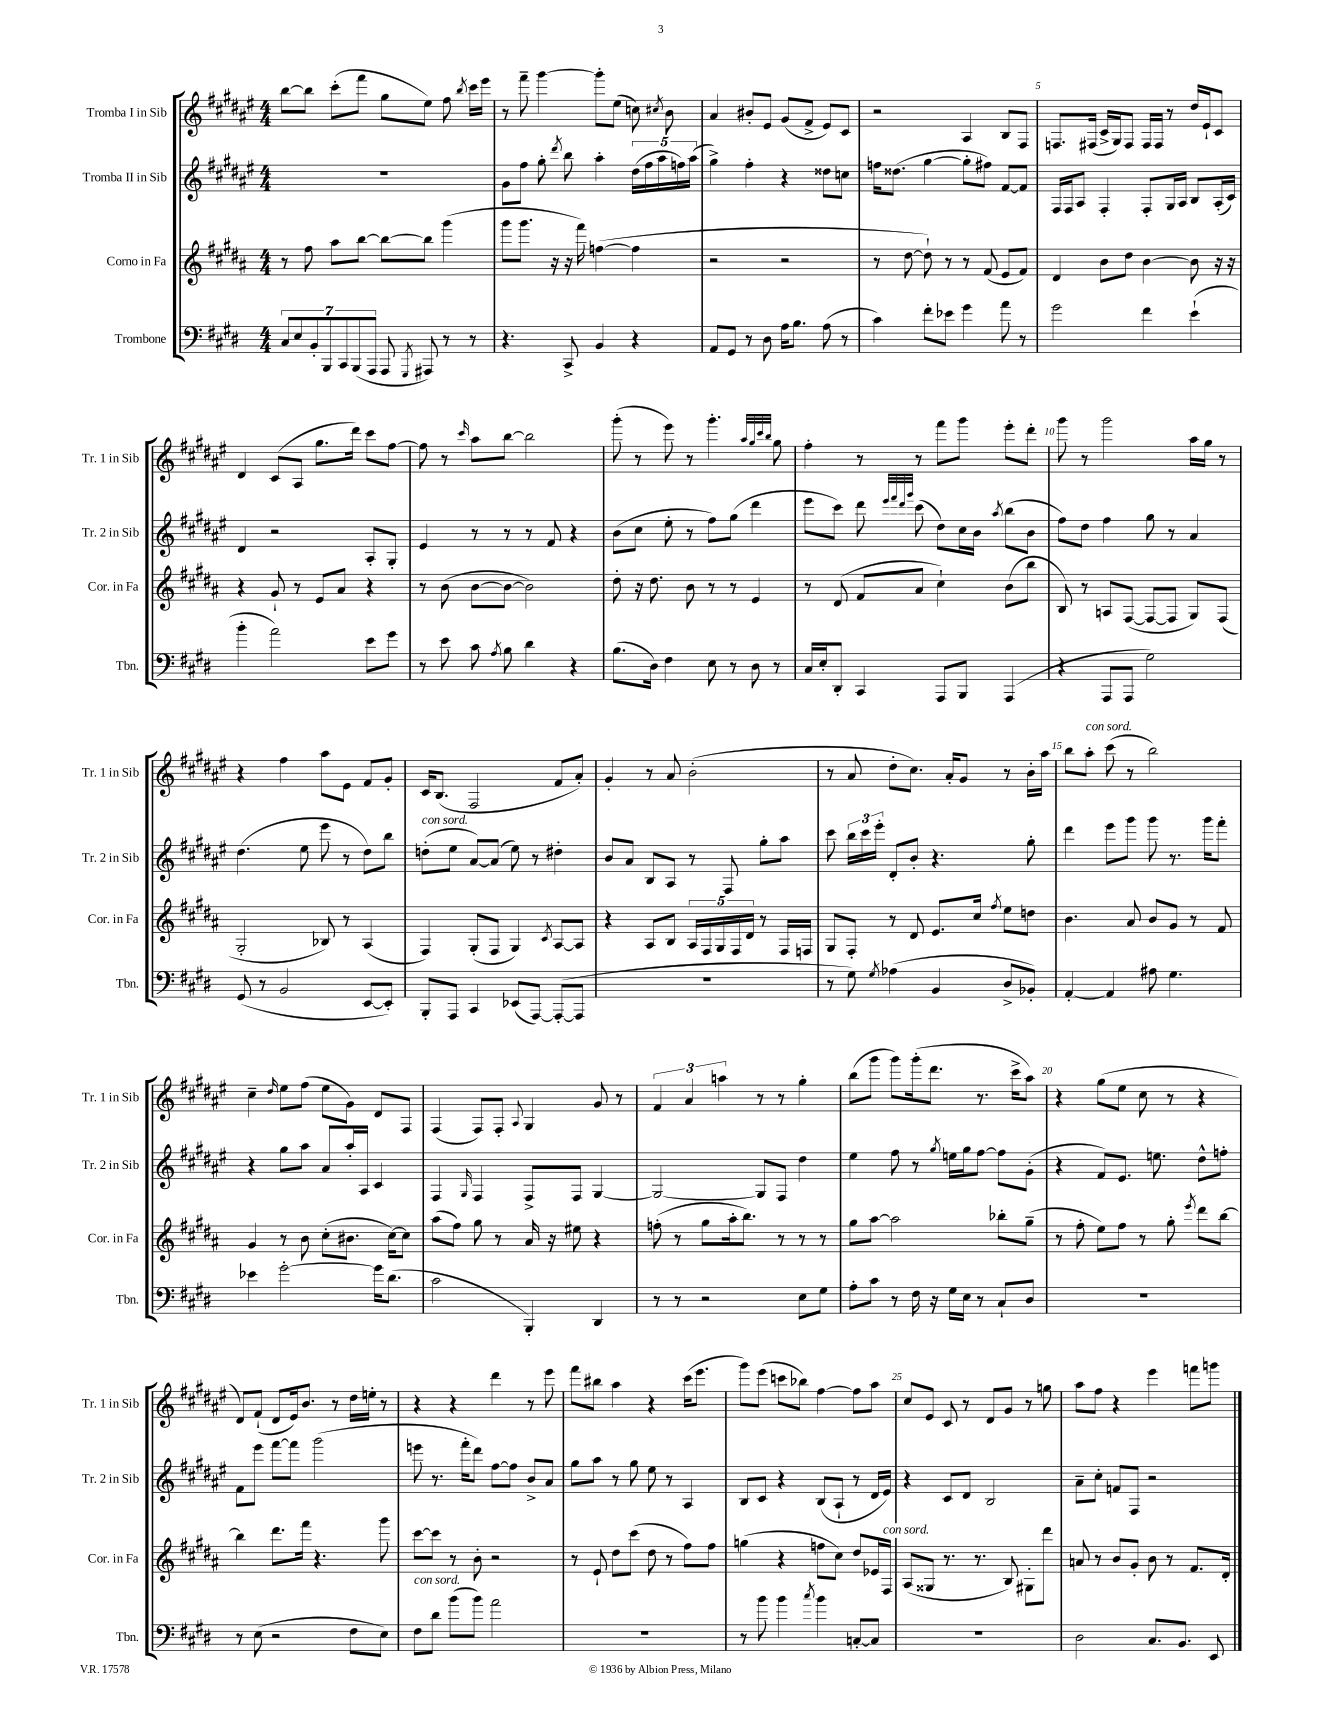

**kern	**kern	**kern	**kern
*staff4	*staff3	*staff2	*staff1
*clefF4	*clefG2	*clefG2	*clefG2
*k[f#c#g#d#]	*k[f#c#g#d#a#]	*k[f#c#g#d#a#e#]	*k[f#c#g#d#a#e#]
*M4/4	*M4/4	*M4/4	*M4/4
14C#	8r	1r	[8bb
14E	.	.	.
.	8ff#	.	8bb]
14BB'	.	.	.
14BBB	.	.	.
.	8aa#	.	(8ccc#'
14CC#	.	.	.
(14BBB	.	.	.
.	[8bb	.	8fff#
14AAA	.	.	.
8AAA	8bb_	.	8gg#
8qGGG#	.	.	.
8AAA#)	8bb]	.	8ee#)
8r	(4ggg#	.	8ff#
.	.	.	8qbb
8r	.	.	16ccc#
.	.	.	16eee#
=	=	=	=
4.r	8ggg#	8g#	8r
.	8.ggg#	8ff#	8fff#~
.	.	8gg#'	[4ggg#
.	16r	.	.
.	.	8qddd#	.
8CC#^	16r	8bb	.
.	16fff#)	.	.
4BB	([4ff	4aa#'	8ggg#']
.	.	.	(8ee#
4r	4ff]	(20dd#	8cc)
.	.	20ff#	.
.	.	20aa#	.
.	.	.	8qcc#
.	.	.	8b
.	.	20ff)	.
.	.	(20aa#	.
=	=	=	=
8AA	2r	4gg#^)	4a#
8GG#	.	.	.
8r	.	4ff#'	8b#'
8D#	.	.	8e#
16A	2r	4r	(8g#
8.B	.	.	.
.	.	.	8f#^
(8A	.	8dd##	8e#)
8r	.	8cc	8c#
=	=	=	=
4c#)	8r	16ff	2r
.	.	(8.dd##	.
.	[8dd#	.	.
8f#'	8dd#`])	[4gg#	.
8e-	8r	.	.
4g#	8r	8gg#']	4A#
.	(8f#	8ff#)	.
8a	8e	[8f#	8B
8r	8f#)	8f#]	8F#
=	=	=	=
2g#	4d#	16F#	8.F
.	.	16F#	.
.	.	8A#	.
.	.	.	(16F#
.	8b	4F#'	16c#^
.	.	.	16G#)
.	8dd#	.	8F#
4f#	[4b	8F#'	16F#
.	.	.	16F#
.	.	16G#	8r
.	.	16A#	.
(4e`	8b]	8B	16dd#
.	.	.	16e#`
.	16r	(16A#'	8c#
.	16r	16c#)	.
=	=	=	=
4b'	4r	4d#	4d#
2a)	8g#`	2r	(8c#
.	8r	.	8A#
.	8e	.	8.gg#
.	8a#	.	.
.	.	.	16ddd#)
8e	4r	8A#'	8ccc#
8g#	.	8G#'	[8ff#
=	=	=	=
8r	8r	4e#	8ff#]
8e	(8b	.	8r
.	.	.	16qqccc#
8c#	[8b	8r	8aa#
8qA	.	.	.
8B	8b_	8r	[8bb
4d#	2b])	8r	2bb]
.	.	8f#	.
4r	.	4r	.
=	=	=	=
(8.B	8dd#'	(8b	(8ggg#'
.	16r	8cc#	8r
16D#)	8.dd#	.	.
4F#	.	8ee#'	8eee#)
.	8b	8r	8r
8E	8r	8ff#)	4.ggg#'
8r	8r	(8gg#	.
8D#	4e	4ddd#	.
.	.	.	32qqaa#
.	.	.	32qqgg#
.	.	.	32qqccc#
.	.	.	32qqbb
8r	.	.	8gg#
=	=	=	=
16C#	8r	8eee#	4ff#'
16E'	.	.	.
8DD#'	(8d#	8ccc#)	.
4CC#	8f#	8ddd#	8r
.	.	32qqeee#	.
.	.	32qqfff#	.
.	.	32qqddd#	.
.	.	32qqggg#	.
.	8a#	(8ccc#	8r
8AAA	4cc#`)	8dd#)	8fff#
8BBB	.	16cc#	8ggg#
.	.	16b	.
.	.	8qaa#	.
(4AAA	(8b	(8bb	8eee#'
.	8bb	8b	8ddd#'
=	=	=	=
4r	8B)	8ff#)	8ggg#
.	8r	8dd#	8r
8AAA	8A	4ff#	2ggg#
8AAA	([8F#	.	.
2G#)	8F#_	8gg#	.
.	8F#]	8r	.
.	8G#)	4a#	16aa#
.	.	.	16gg#
.	(8F#	.	8r
=	=	=	=
(8GG#	2G#'	(4.dd#	4r
8r	.	.	.
2BB	.	.	4ff#
.	.	8ee#	.
.	8B-)	8eee#	8aa#
.	8r	8r	8e#
[8EE	(4A#	8dd#)	8f#
8EE'])	.	8bb	8g#'
=	=	=	=
8BBB'	4F#)	(8dd'	16c#
.	.	.	(8.B
8AAA	.	8ee#	.
4CC#	(8G#'	[8a#)	2F#
.	8F#	(8a#]	.
(8EE-	4G#)	8ee#)	.
[8AAA)	.	8r	.
.	8qc#	.	.
(8AAA'_	[8A#	4dd#'	8f#
8AAA]	8A#]	.	8a#')
=	=	=	=
1r	4r	8b	4g#'
.	.	8a#	.
.	8A#	8B	8r
.	8B	8A#	8a#
.	20A#	8r	(2b'
.	20F#	.	.
.	20G#	.	.
.	.	8F#	.
.	20F#	.	.
.	20d#	.	.
.	8r	8gg#'	.
.	16F#	8aa#	.
.	16F	.	.
=	=	=	=
8r	8G#	8ccc#	8r
8G#)	8F#'	24bb	8a#
.	.	24ccc#	.
.	.	24eee#'	.
8qG#	.	.	.
(4A-	8r	8d#'	8dd#'
.	8d#	8b'	8.cc#)
4BB	8.e	4.r	.
.	.	.	16a#'
.	.	.	8g#
.	16cc#	.	.
.	8qff#	.	.
8D#^	8ee	.	8r
8BB-')	8dd	8gg#'	16b'
.	.	.	16aa#
=	=	=	=
[4AA'	4.b	4ddd#	8bb
.	.	.	8aa#'
4AA]	.	8eee#	(8ccc#
.	8a#	8ggg#	8r
8A#	8b	8ggg#	2bb)
4.G#	8g#	8.r	.
.	8r	.	.
.	.	16ggg#	.
.	8f#	8fff#'	.
=	=	=	=
4e-	4g#	4r	4cc#~
.	.	.	16qqdd#
[2g#'	8r	8gg#	8ee#
.	8b	8aa#	(8ff#
.	(8cc#'	8a#	8ee#
.	8.b#	16aa#'	8g#)
.	.	16A#	.
16g#]	.	4c#	8d#
(8.d#	[16cc#)	.	.
.	8cc#]	.	8F#
=	=	=	=
2c#	(8aa#	4F#	(4F#
.	8ff#)	.	.
.	.	16qqG#	.
.	8gg#	4F#	8F#)
.	8r	.	8F#'
.	.	.	8qqA#
4BBB')	16a#	8F#^	4G#
.	16r	.	.
.	8ee#	8F#	.
4DD#	4r	[4G#	8g#
.	.	.	8r
=	=	=	=
8r	(8ff'	2G#_	6f#
8r	8r	.	.
.	.	.	6a#
2r	8gg#	.	.
.	.	.	6aa
.	16aa#'	.	.
.	8.bb)	.	.
.	.	8G#]	8r
.	8r	8F#	8r
8E	8r	4dd#	4gg#'
8G#	8r	.	.
=	=	=	=
8A'	8gg#	4ee#	(8bb
8c#	[8aa#	.	8ggg#
8r	2aa#]	8ff#	8ggg#)
16F#	.	8r	(16ggg#'
16r	.	.	8.ddd#
.	.	8qgg#	.
16G#	.	16ee	.
16E	.	16gg#	.
8r	.	[8ff#	8.r
8C#`	8bb-'	8ff#]	.
.	.	.	16ccc#^
8D#	(8gg#~	(8g#'	8aa#)
=	=	=	=
1r	8r	4r	4r
.	8ff#'	.	.
.	8ee)	8f#)	(8gg#
.	8ff#	8.e#	8ee#
.	8r	.	8cc#
.	.	8.ee	.
.	8gg#'	.	8r
.	8qeee	.	.
.	8ddd#	8dd#^^	4r
.	[8bb	8ff'	.
=	=	=	=
8r	4bb]	8f#	8d#)
(8E	.	8eee#	(8f#`
2r	8.ddd#	[8fff#	8d#
.	.	8fff#]	16e#)
.	16fff#	.	8.b
.	4.r	(2ggg#	.
.	.	.	8r
8F#	.	.	16dd#
.	.	.	16ee'
8E)	8ggg#	.	8r
=	=	=	=
8F#	[8ccc#	8eee	4r
8d#	8ccc#]	8.r	.
(8b	8r	.	4r
.	.	16fff#'	.
8b)	8b'	8ddd#)	.
2a	2r	[8ff#	4ddd#
.	.	8ff#]	.
.	.	8b^	8r
.	.	8a#	8eee#
=	=	=	=
1r	8r	8gg#	8fff#
.	8e`	8aa#	8bb#
.	8dd#	8r	4aa#
.	(8ccc#	8gg#	.
.	8dd#	8ee#	4r
.	8r	8r	.
.	8ff#)	4A#	(16ccc#
.	.	.	8.eee#
.	8ff#	.	.
=	=	=	=
8r	(4gg	8B	8ggg#)
8b	.	8c#	(8eee#
4b	4r	4r	8ccc
.	.	.	8bb-)
8qcc#	.	.	.
4b	8ff	(8B	[4ff#
.	8cc#)	8A#`	.
[8C'	8dd#	8r	8ff#]
8C]	16e-	16d#	8aa#
.	16F#	16e#)	.
=	=	=	=
1r	(8A#	4r	8cc#
.	8G##	.	8e#
.	8.r	8c#	8c#
.	.	8d#	8r
.	8.r	.	.
.	.	2B	8d#
.	8B)	.	8g#
.	8G#'	.	8r
.	8ddd#	.	8gg
=	=	=	=
2D#	8a	8a#~	8aa#
.	8r	8cc#'	8ff#
.	8b	8f	4r
.	8g#'	8F#	.
8.C#	8b	2r	4eee#
.	8r	.	.
8.BB	.	.	.
.	8.f#	.	8fff
8EE	.	.	8ggg
.	16d#'	.	.
==	==	==	==
*-	*-	*-	*-
